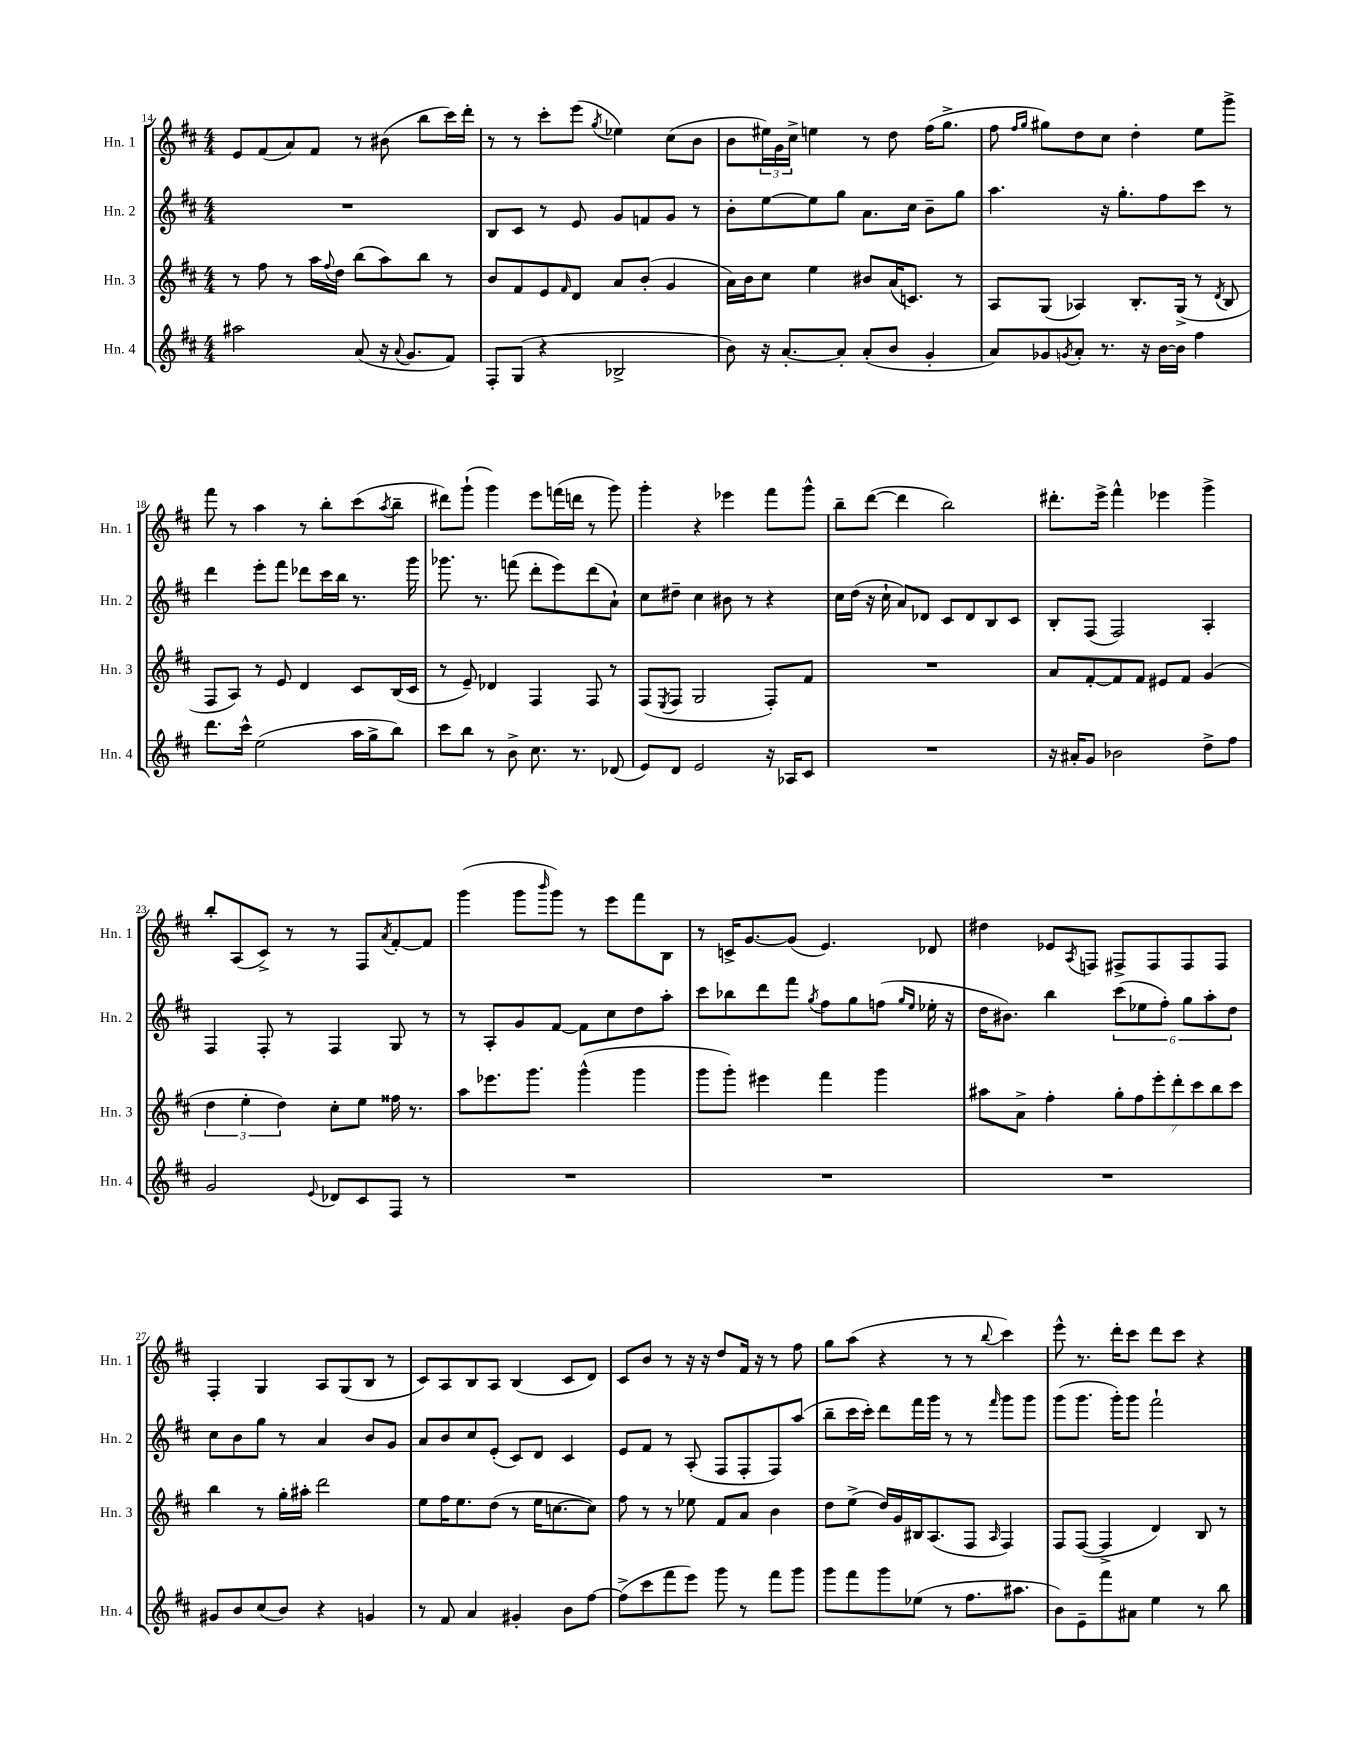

**kern	**kern	**kern	**kern
*staff4	*staff3	*staff2	*staff1
*clefG2	*clefG2	*clefG2	*clefG2
*k[f#c#]	*k[f#c#]	*k[f#c#]	*k[f#c#]
*M4/4	*M4/4	*M4/4	*M4/4
2aa#\	8r	1r	8e/L
.	8ff#\	.	(8f#/
.	8r	.	8a/)
.	16aa\LL	.	8f#/J
.	8qqff#/	.	.
.	16dd\JJ	.	.
(8a/	(8bb\L	.	8r
16r	8aa\)	.	(8b#\
8qqa/	.	.	.
8.g/L	.	.	.
.	8bb\J	.	8bb\L
8f#/J)	8r	.	16ccc#\L)
.	.	.	16ddd'\JJ
=	=	=	=
8F#'/L	8b/L	8B/L	8r
(8G/J	8f#/	8c#/J	8r
4r	8e/	8r	8ccc#'\L
.	16qqf#/	.	.
.	8d/J	8e/	(8eee\J
.	.	.	8qgg/
2B-^/	8a/L	8g/L	4ee-\)
.	(8b'/J	8f/	.
.	4g/	8g/J	(8cc#\L
.	.	8r	8b\J
=	=	=	=
8b\)	16a\LL)	8b'\L	8b\L
.	16b\J	.	.
16r	8cc#\J	[8ee\	24ee#\L)
.	.	.	24g\
[8.a'/L	.	.	.
.	.	.	24cc#^\JJ
.	4ee\	8ee\]	4ee\
8a'/]J	.	8gg\J	.
(8a'/L	8b#/L	8.a\L	8r
8b/J	(16a/K	.	8dd\
.	8.c/J)	16cc#\Jk	.
4g'/	.	8b~\L	(16ff#\LK
.	.	.	8.gg^\J
.	8r	8gg\J	.
=	=	=	=
8a/L)	8A/L	4.aa\	8ff#\
.	.	.	16qqff#/LL
.	.	.	16qqgg/JJ
8g-/	(8G/J	.	8gg#\L)
8qg/	.	.	.
8a'/J	4A-/)	.	8dd\
8.r	.	16r	8cc#\J
.	.	8.gg'\L	.
.	8.B'/L	.	4dd'\
16r	.	.	.
[16b\LL	.	8ff#\	.
16b\]JJ	(16G^/Jk	.	.
4ff#\	8r	8ccc#\J	8ee\L
.	8qd/	.	.
.	8B/	8r	8ggg^\J
=	=	=	=
8.ddd\L	8F#/L	4ddd\	8fff#\
.	8A/J)	.	8r
16ccc#^^\Jk	.	.	.
(2ee\	8r	8eee'\L	4aa\
.	8e/	8fff#\J	.
.	4d/	8ddd-\L	8r
.	.	16ccc#\L	8bb'\L
.	.	16bb\JJ	.
16aa\LL	8c#/L	8.r	(8ccc#\
16gg^\J	.	.	.
.	.	.	8qaa/
8bb\J)	(16B/L	.	8bb~\J
.	16c#/JJ	16ggg\	.
=	=	=	=
8ccc#\L	8r	8.ggg-\	8ddd#\L)
8bb\J	8e~/)	.	(8ggg`\J
.	.	8.r	.
8r	4d-/	.	4ggg\)
8b^\	.	(8fff\	.
8.cc#\	4F#/	8ddd'\L	8eee\L
.	.	8eee\)	(16fff\L
8.r	.	.	16ddd\JJ
.	8F#/	(8ddd\	8r
(8d-/	8r	8a`\J)	8ggg\)
=	=	=	=
8e/L)	(8F#/L	8cc#\L	4ggg'\
.	8qE/	.	.
8d/J	8F#/J	8dd#~\J	.
2e/	2G/	4cc#\	4r
.	.	8b#\	4eee-\
.	.	8r	.
16r	8F#'/L)	4r	8fff#\L
16A-/LK	.	.	.
8c#/J	8f#/J	.	8ggg^^\J
=	=	=	=
1r	1r	16cc#\LL	8bb~\L
.	.	(16dd\JJ	.
.	.	16r	([8ddd\J
.	.	16cc#`\	.
.	.	8a/L)	4ddd\]
.	.	8d-/J	.
.	.	8c#/L	2bb\)
.	.	8d-/	.
.	.	8B/	.
.	.	8c#/J	.
=	=	=	=
16r	8a/L	8B'/L	8.ddd#'\L
16a#'/LK	.	.	.
8g/J	[8f#'/	(8F#/J	.
.	.	.	16eee^\Jk
2b-\	8f#/]	2F#/)	4fff#^^\
.	8f#/J	.	.
.	8e#/L	.	4eee-\
.	8f#/J	.	.
8dd^\L	(4g/	4A'/	4ggg^\
8ff#\J	.	.	.
=	=	=	=
2g/	6dd\	4F#/	8bb'/L
.	.	.	(8A/
.	6ee'\	.	.
.	.	8F#'/	8c#^/J)
.	6dd\)	.	.
.	.	8r	8r
8qqe/	.	.	.
8d-/L	8cc#'\L	4F#/	8r
8c#/	8ee\J	.	8F#/L
.	.	.	8qa/
8F#/J	16ff##\	8G/	[8f#'/
.	8.r	.	.
8r	.	8r	8f#/]J
=	=	=	=
1r	8aa\L	8r	(4ggg\
.	8.eee-\	8A'/L	.
.	.	8g/	8ggg\L
.	8.ggg\J	.	.
.	.	.	16qqbbb/
.	.	[8f#/J	8ggg\J)
.	(4ggg^^\	8f#\]L	8r
.	.	8cc#\	8eee\L
.	4ggg\	8dd\	8fff#\
.	.	8aa'\J	8B\J
=	=	=	=
1r	8ggg\L	8ccc#\L	8r
.	8ggg'\J)	8bb-\	16c^/LK
.	.	.	[8.g/
.	4eee#\	8ddd\	.
.	.	8fff#\J	(8g/]J
.	.	8qgg/	.
.	4fff#\	8ff#\L	4.e/)
.	.	8gg\	.
.	4ggg\	(8ff\J	.
.	.	16qqgg/LL	.
.	.	16qqee/JJ	.
.	.	16ee-'\	8d-/
.	.	16r	.
=	=	=	=
1r	8aa#\L	16dd\LK	4dd#\
.	.	8.b#\J)	.
.	8a^\J	.	.
.	4ff#'\	4bb\	8e-/L
.	.	.	8qA/
.	.	.	8F/J
.	14gg'\L	(12ccc#\L	8F#^/L
.	14ff#\	.	.
.	.	12ee-\	.
.	.	.	8F#/
.	14eee'\	.	.
.	.	12ff#'\J)	.
.	14ddd'\	.	.
.	.	12gg\L	8F#/
.	14ccc#\	.	.
.	.	12aa'\	.
.	14bb\	.	.
.	.	.	8F#/J
.	.	12dd\J	.
.	14ccc#\J	.	.
=	=	=	=
8g#/L	4bb\	8cc#\L	4F#'/
8b/	.	8b\	.
(8cc#/	8r	8gg\J	4G/
8b/J)	16gg'\LL	8r	.
.	16aa#'\JJ	.	.
4r	2ddd\	4a/	8A/L
.	.	.	(8G/
4g/	.	8b/L	8B/J
.	.	8g/J	8r
=	=	=	=
8r	8ee\L	8a/L	8c#/L)
8f#/	16ff#\K	8b/	8A/
.	8.ee\	.	.
4a/	.	8cc#/	8B/
.	(8dd\J	(8e'/J	8A/J
4g#'/	8r	8c#/L)	(4B/
.	16ee\LK	8d/J	.
.	[8.cc\	.	.
8b\L	.	4c#/	8c#/L
[8ff#\J	8cc\]J)	.	8d/J)
=	=	=	=
(8ff#^\]L	8ff#\	8e/L	8c#/L
8ccc#\	8r	8f#/J	8b/J
8fff#\	8r	8r	8r
8eee\J)	8ee-\	(8A'/	16r
.	.	.	16r
8ggg\	8f#/L	8F#/L	8dd/L
8r	8a/J	8F#'/	16f#/Jk
.	.	.	16r
8fff#\L	4b\	8F#/)	8r
8ggg\J	.	(8aa/J	8ff#\
=	=	=	=
8ggg\L	8dd\L	8bb~\L	8gg\L
8fff#\	(8ee^\J	16ccc#\L	(8aa\J
.	.	16ccc#'\JJ)	.
8ggg\	16dd/LL)	8ddd\L	4r
.	16g/	.	.
(8ee-\J	16B#/J	16fff#\L	.
.	(8.A/	16ggg\JJ	.
8r	.	8r	8r
8.ff#\L	8F#/J	8r	8r
.	16qqA/	16qqfff#/	8qqbb/
.	4F#/)	8ggg\L	4ccc#\)
8.aa#\J	.	.	.
.	.	8ggg\J	.
=	=	=	=
8b\L)	8F#/L	(8ggg\L	8eee^^\
8e~\	([8F#/J	8.ggg\J	8.r
8fff#\	4F#^/]	.	.
.	.	16ggg'\LK)	16ddd'\LK
8a#\J	.	8ggg\J	8ccc#\J
4ee\	4d/)	2fff#`\	8ddd\L
.	.	.	8ccc#\J
8r	8B/	.	4r
8bb\	8r	.	.
==	==	==	==
*-	*-	*-	*-
